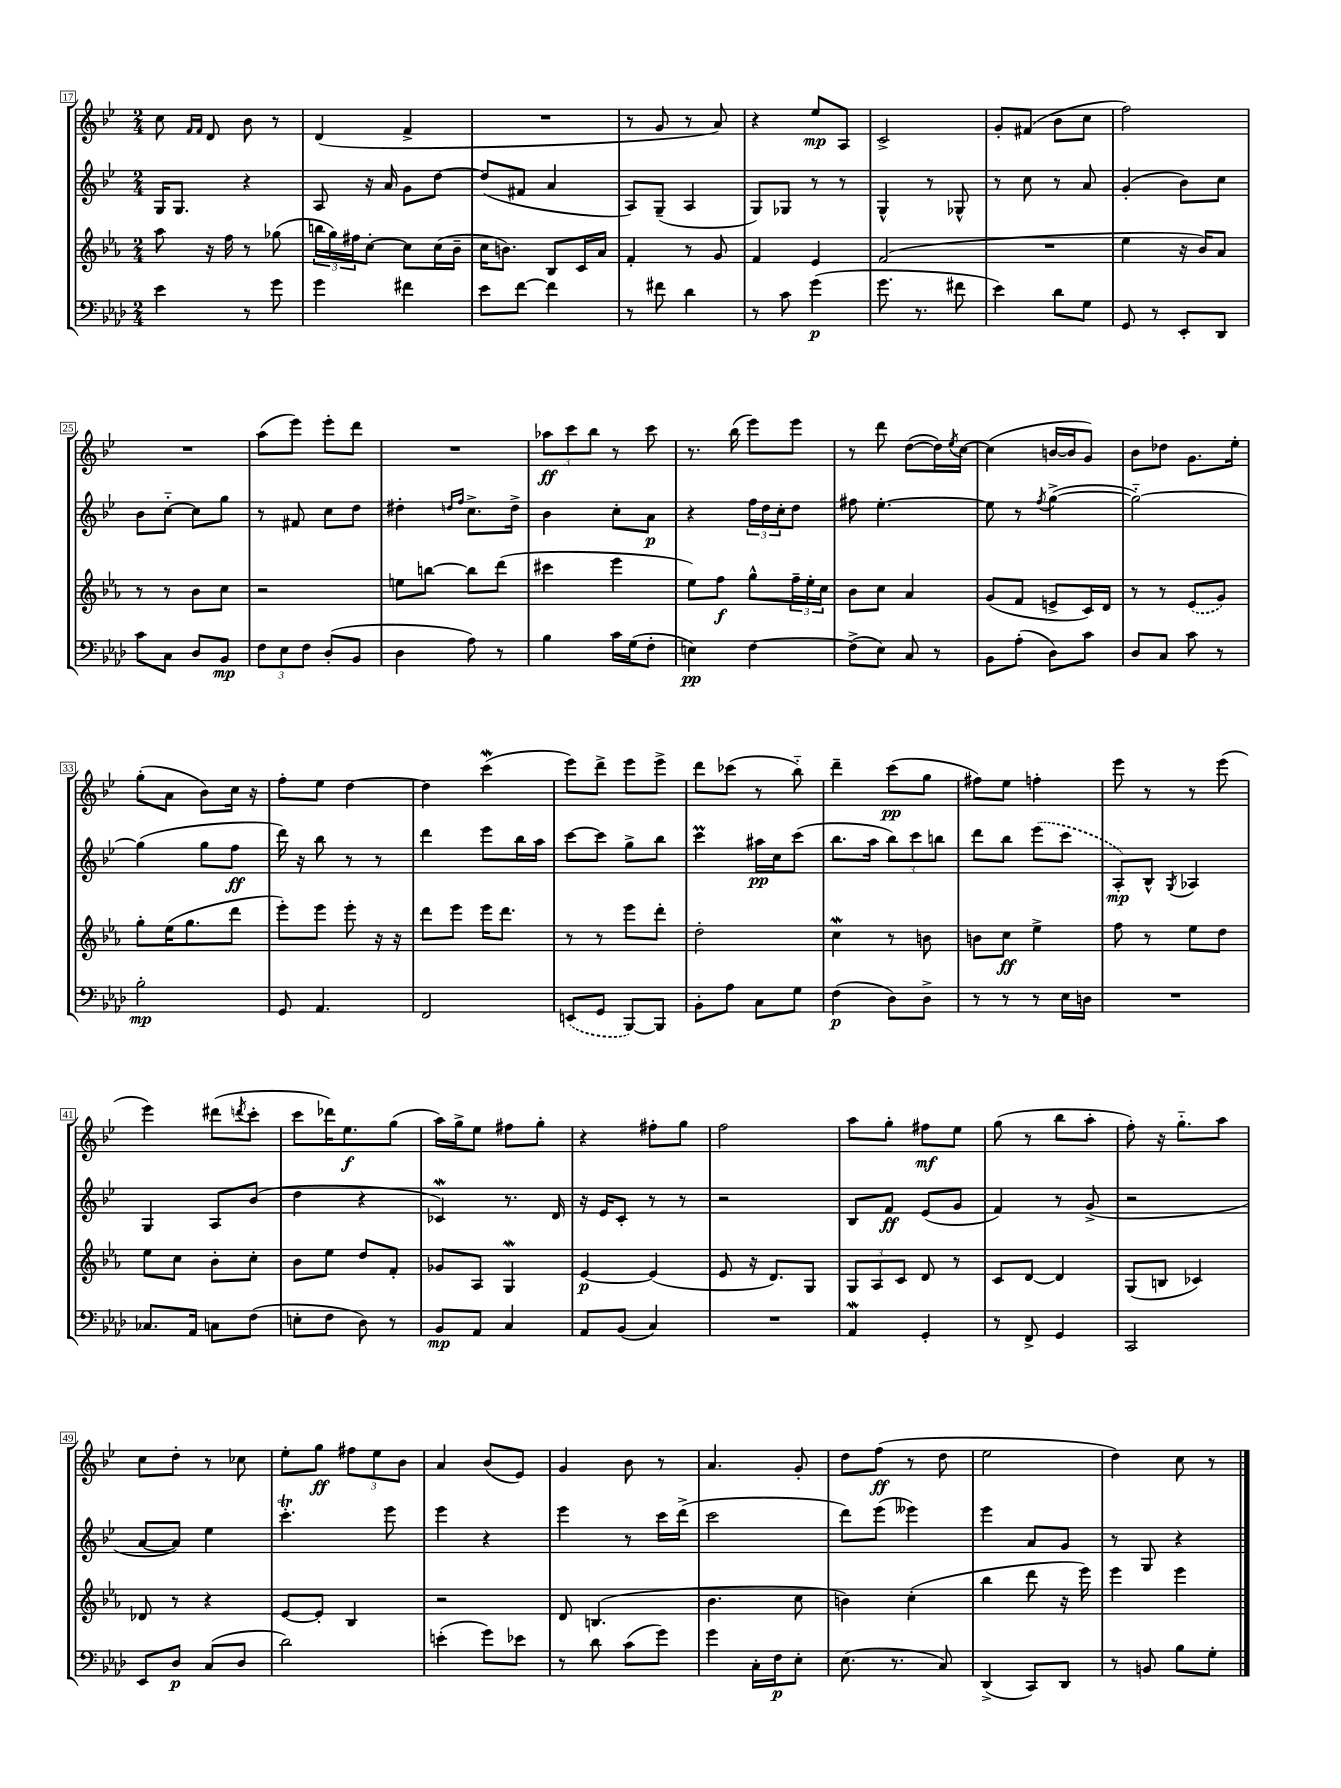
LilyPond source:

<<
\new StaffGroup <<
\new Staff = "s0" {
    \clef treble \key bes \major \numericTimeSignature \time 2/4
    c''8 \grace { f'16 f'16 } d'8 bes'8 r8 |
    d'4( f'4-> |
    R2 |
    r8 g'8 r8 a'8) |
    r4 ees''8\mp a8 |
    c'2-> |
    g'8-. fis'8( bes'8 c''8 |
    f''2) |
    R2 |
    a''8( ees'''8) ees'''8-. d'''8 |
    R2 |
    \tuplet 3/2 { aes''8\ff c'''8 bes''8 } r8 c'''8 |
    r8. bes''16( ees'''8) ees'''8 |
    r8 d'''8 d''8~( d''16) \acciaccatura { ees''8 } c''16~ |
    c''4( b'16~ b'16 g'8) |
    bes'8 des''8 g'8. ees''16-. |
    g''8-.( a'8 bes'8) c''16 r16 |
    f''8-. ees''8 d''4~ |
    d''4 c'''4\mordent( |
    ees'''8) d'''8-> ees'''8 ees'''8-> |
    d'''8 ces'''8( r8 bes''8-_) |
    d'''4-- c'''8\pp( g''8 |
    fis''8) ees''8 f''4-. |
    ees'''8 r8 r8 ees'''8( |
    ees'''4) dis'''8( \acciaccatura { d'''8 } c'''8-. |
    c'''8 des'''16) ees''8.\f g''8( |
    a''16) g''16-> ees''8 fis''8 g''8-. |
    r4 fis''8-. g''8 |
    f''2 |
    a''8 g''8-. fis''8\mf ees''8 |
    g''8( r8 bes''8 a''8-. |
    f''8-.) r16 g''8.-_ a''8 |
    c''8 d''8-. r8 ces''8 |
    ees''8-. g''8\ff \tuplet 3/2 { fis''8 ees''8 bes'8 } |
    a'4 bes'8( ees'8) |
    g'4 bes'8 r8 |
    a'4. g'8-. |
    d''8 f''8\ff( r8 d''8 |
    ees''2 |
    d''4) c''8 r8 \bar "|." |
}
\new Staff = "s1" {
    \clef treble \key bes \major \numericTimeSignature \time 2/4
    g16 g8. r4 |
    a8 r16 a'16 g'8 d''8~ |
    d''8( fis'8 a'4 |
    a8) g8--( a4 |
    g8) ges8 r8 r8 |
    g4-^ r8 ges8-^ |
    r8 c''8 r8 a'8 |
    g'4-.( bes'8) c''8 |
    bes'8 c''8~-_ c''8 g''8 |
    r8 fis'8 c''8 d''8 |
    dis''4-. \grace { d''16 f''16 } c''8.-> d''16-> |
    bes'4 c''8-. a'8\p |
    r4 \tuplet 3/2 { f''16 d''16 c''16-. } d''8 |
    fis''8 ees''4.~-. |
    ees''8 r8 \acciaccatura { f''8 } g''4~->( |
    g''2~-_) |
    g''4( g''8 f''8\ff |
    d'''16) r16 bes''8 r8 r8 |
    d'''4 ees'''8 bes''16 a''16 |
    c'''8~ c'''8 g''8-> bes''8 |
    c'''4\prall ais''16\pp c''16 c'''8( |
    bes''8. a''16 \tuplet 3/2 { bes''8) c'''8 b''8 } |
    d'''8 bes''8 \once \slurDashed ees'''8( c'''8 |
    a8-.\mp) bes8-^ \acciaccatura { g8 } aes4 |
    g4 a8 bes'8( |
    d''4 r4 |
    ces'4\mordent) r8. d'16 |
    r16 ees'16 c'8-. r8 r8 |
    r2 |
    bes8 f'8\ff ees'8( g'8 |
    f'4) r8 g'8->( |
    r2 |
    a'8~ a'8) ees''4 |
    c'''4.-.\trill ees'''8 |
    ees'''4 r4 |
    ees'''4 r8 c'''16 d'''16->( |
    c'''2 |
    d'''8) ees'''8( eeses'''4) |
    ees'''4 a'8 g'8 |
    r8 g8 r4 \bar "|." |
}
\new Staff = "s2" {
    \clef treble \key ees \major \numericTimeSignature \time 2/4
    aes''8 r16 f''16 r8 ges''8( |
    \tuplet 3/2 { b''16 g''16) fis''16 } c''8~-. c''8 c''16( bes'16-- |
    c''16 b'8.) bes8 c'16 aes'16 |
    f'4-. r8 g'8 |
    f'4 ees'4 |
    f'2( |
    R2 |
    ees''4 r16 bes'16) aes'8 |
    r8 r8 bes'8 c''8 |
    r2 |
    e''8 b''8~ b''8 d'''8( |
    cis'''4 ees'''4 |
    ees''8) f''8\f g''8-^ \tuplet 3/2 { f''16-- ees''16-. c''16 } |
    bes'8 c''8 aes'4 |
    g'8( f'8 e'8-> c'16) d'16 |
    r8 r8 \once \slurDashed ees'8( g'8) |
    g''8-. ees''16( g''8. d'''8 |
    ees'''8-.) ees'''8 ees'''8-. r16 r16 |
    d'''8 ees'''8 ees'''16 d'''8. |
    r8 r8 ees'''8 d'''8-. |
    d''2-. |
    c''4\mordent r8 b'8 |
    b'8 c''8\ff ees''4-> |
    f''8 r8 ees''8 d''8 |
    ees''8 c''8 bes'8-. c''8-. |
    bes'8 ees''8 d''8 f'8-. |
    ges'8 aes8 g4\mordent |
    ees'4~\p ees'4( |
    ees'8 r16 d'8.) g8 |
    \tuplet 3/2 { g8 aes8 c'8 } d'8 r8 |
    c'8 d'8~ d'4 |
    g8( b8 ces'4) |
    des'8 r8 r4 |
    ees'8~ ees'8-. bes4 |
    r2 |
    d'8 b4.( |
    bes'4. c''8 |
    b'4) c''4-.( |
    bes''4 d'''8 r16 ees'''16) |
    ees'''4 ees'''4 \bar "|." |
}
\new Staff = "s3" {
    \clef bass \key aes \major \numericTimeSignature \time 2/4
    ees'4 r8 g'8 |
    g'4 fis'4 |
    ees'8 f'8~ f'4 |
    r8 fis'8 des'4 |
    r8 c'8 g'4\p( |
    g'8. r8. fis'8 |
    ees'4) des'8 g8 |
    g,8 r8 ees,8-. des,8 |
    c'8 c8 des8 bes,8\mp |
    \tuplet 3/2 { f8 ees8 f8 } des8-.( bes,8 |
    des4 aes8) r8 |
    bes4 c'16 g16( f8-. |
    e4\pp) f4~ |
    f8->( ees8) c8 r8 |
    bes,8 aes8-.( des8) c'8 |
    des8 c8 c'8 r8 |
    bes2-.\mp |
    g,8 aes,4. |
    f,2 |
    \once \slurDashed e,8( g,8 bes,,8~) bes,,8 |
    bes,8-. aes8 c8 g8 |
    f4\p( des8) des8-> |
    r8 r8 r8 ees16 d16 |
    R2 |
    ces8. aes,16 c8 f8( |
    e8-. f8 des8) r8 |
    bes,8\mp aes,8 c4 |
    aes,8 bes,8( c4) |
    R2 |
    aes,4\mordent g,4-. |
    r8 f,8-> g,4 |
    c,2 |
    ees,8 des8\p c8( des8 |
    des'2) |
    e'4-.( g'8) ees'8 |
    r8 des'8 c'8( g'8) |
    g'4 c16-. f16\p ees8-. |
    ees8.( r8. c8) |
    des,4->( c,8) des,8 |
    r8 b,8 bes8 g8-. \bar "|." |
}
>>
>>
\layout { \context { \Score currentBarNumber = #17 \override BarNumber.stencil = #(make-stencil-boxer 0.1 0.3 ly:text-interface::print) } }
